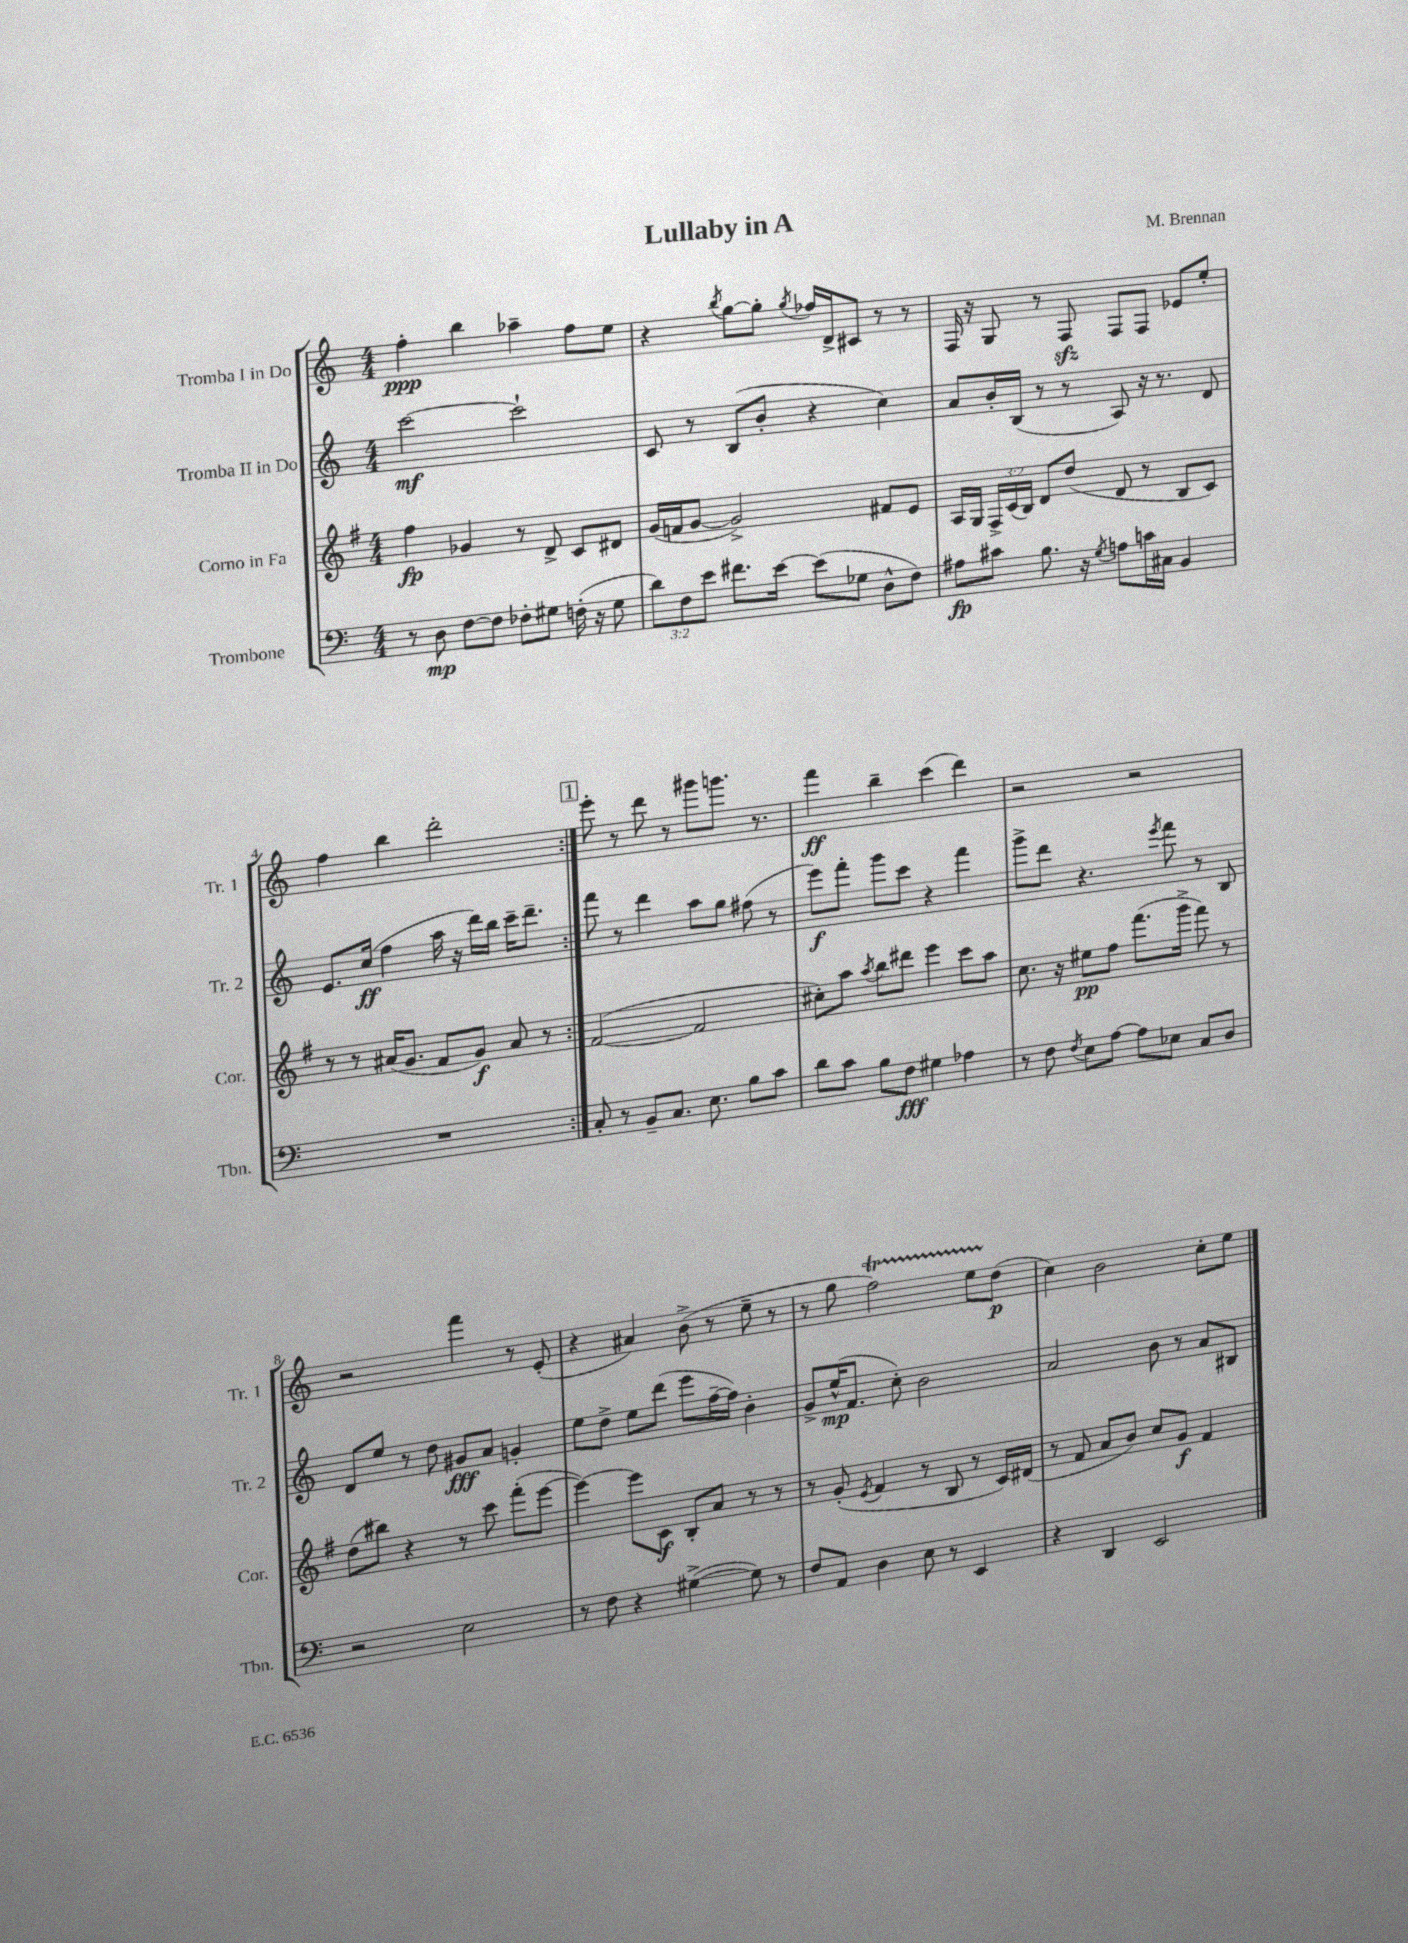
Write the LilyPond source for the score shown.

\header { title = "Lullaby in A" composer = "M. Brennan" }
<<
\new StaffGroup <<
\new Staff = "s0" \with { instrumentName = "Tromba I in Do" shortInstrumentName = "Tr. 1" } {
    \clef treble \key c \major \numericTimeSignature \time 4/4
    \autoBeamOff \repeat volta 2 { f''4-.\ppp b''4 aes''4-- f''8[ e''8] |
    r4 \acciaccatura { b''8 } g''8[~ g''8]-. \acciaccatura { g''8 } fes''16[ d'16-> cis'8] r8 r8 |
    f16 r16 g8 r8 f8\sfz f8[ f8] ees'8[ e''8]-. |
    f''4 b''4 d'''2-. | }
    \mark \markup { \box "1" } e'''8-. r8 d'''8 r8 gis'''8[ g'''8.] r8. |
    f'''4\ff b''4-- c'''4( d'''4) |
    r2 r2 |
    r2 f'''4 r8 e'8-.( |
    r4 ais'4) b'8->( r8 e''8-- r8 |
    r8 g''8 f''2\startTrillSpan) e''8[ d''8]\stopTrillSpan\p( |
    c''4) b'2 c''8[-. e''8] \bar "|." |
}
\new Staff = "s1" \with { instrumentName = "Tromba II in Do" shortInstrumentName = "Tr. 2" } {
    \clef treble \key c \major \numericTimeSignature \time 4/4
    \autoBeamOff \repeat volta 2 { c'''2~\mf c'''2-! |
    c'8 r8 b8[( b'8]-. r4 c''4) |
    a'8[ b'16-. b16]( r8 r8 a8) r16 r8. d'8 |
    e'8.[ c''16]\ff( f''4 a''16 r16 d'''16[) b''16] c'''16[-- d'''8.]-- | }
    \mark \markup { \box "1" } f'''8 r8 d'''4 a''8[ g''8] fis''8( r8 |
    e'''8[\f) f'''8]-. g'''8[ c'''8] r4 f'''4 |
    g'''8[-> d'''8] r4. \acciaccatura { e'''8 } f'''8 r8 b8 |
    d'8[ e''8] r8 d''8 gis'8[\fff a'8] g'4-. |
    e''8[ d''8]-> e''8[ d'''8]( e'''8[ f''16~-- f''16]) b'4-. |
    g'8[-> e''16-^\mp( f'8.] c''8-.) b'2 |
    a'2 b'8 r8 a'8[ bis8] \bar "|." |
}
\new Staff = "s2" \with { instrumentName = "Corno in Fa" shortInstrumentName = "Cor." } {
    \clef treble \key g \major \numericTimeSignature \time 4/4 \override Staff.TupletNumber.text = #tuplet-number::calc-fraction-text
    \autoBeamOff \repeat volta 2 { fis''4\fp ges'4 r8 d'8-> c'8[ dis'8] |
    g'16[( f'16 g'8]~ g'2->) fis'8[ e'8] |
    a16[ g16] \tuplet 3/2 { fis16[-> c'16( b16]) } d'8[ d''8]( d'8 r8 b8[ c'8]) |
    r8 r8 ais'16[( g'8.] fis'8[ g'8]\f) ais'8 r8 | }
    \mark \markup { \box "1" } fis'2~( fis'2 |
    cis''8[-.) a''8] \acciaccatura { a''8 } b''8[ dis'''8] e'''4 c'''8[ a''8] |
    c''8. r16 eis''8[\pp fis''8] fis'''8.[( g'''16]-> fis'''8) r8 |
    d''8[( bis''8]) r4 r8 c'''8 fis'''8[-.( e'''8]~ |
    e'''4~) e'''8[ c'8]\f b8[-. a'8] r8 r8 |
    r8 g'8-.( \acciaccatura { e'8 } fis'4 r8 b8 r8 c'16[) dis'16]( |
    r8 fis'8 a'8[ b'8]) c''8[ g'8]\f fis'4 \bar "|." |
}
\new Staff = "s3" \with { instrumentName = "Trombone" shortInstrumentName = "Tbn." } {
    \clef bass \key c \major \numericTimeSignature \time 4/4 \override Staff.TupletNumber.text = #tuplet-number::calc-fraction-text
    \autoBeamOff \repeat volta 2 { r8 d8\mp f8[~ f8] fes8[-. gis8] f16-.( r16 gis8 |
    \tuplet 3/2 { d'8[) f8 e'8] } fis'8.[ e'16]~ e'8[( ges8] d8[-^ f8]) |
    ais8[\fp cis'8] b8. r16 \acciaccatura { g8 } a8[ c'16 cis16] b,4 |
    R1 | }
    \mark \markup { \box "1" } c8-. r8 b,8[-- c8.] e8. b8[ c'8] |
    d'8[ c'8] b8[ f8]\fff gis4 aes4 |
    r8 f8 \acciaccatura { f8 } e8[ a8]~ a8[ ees8] c8[ d8] |
    r2 e2 |
    r8 f8 r4 gis4~->( gis8) r8 |
    f8[ a,8] d4 e8 r8 e,4 |
    r4 d,4 e,2 \bar "|." |
}
>>
>>
